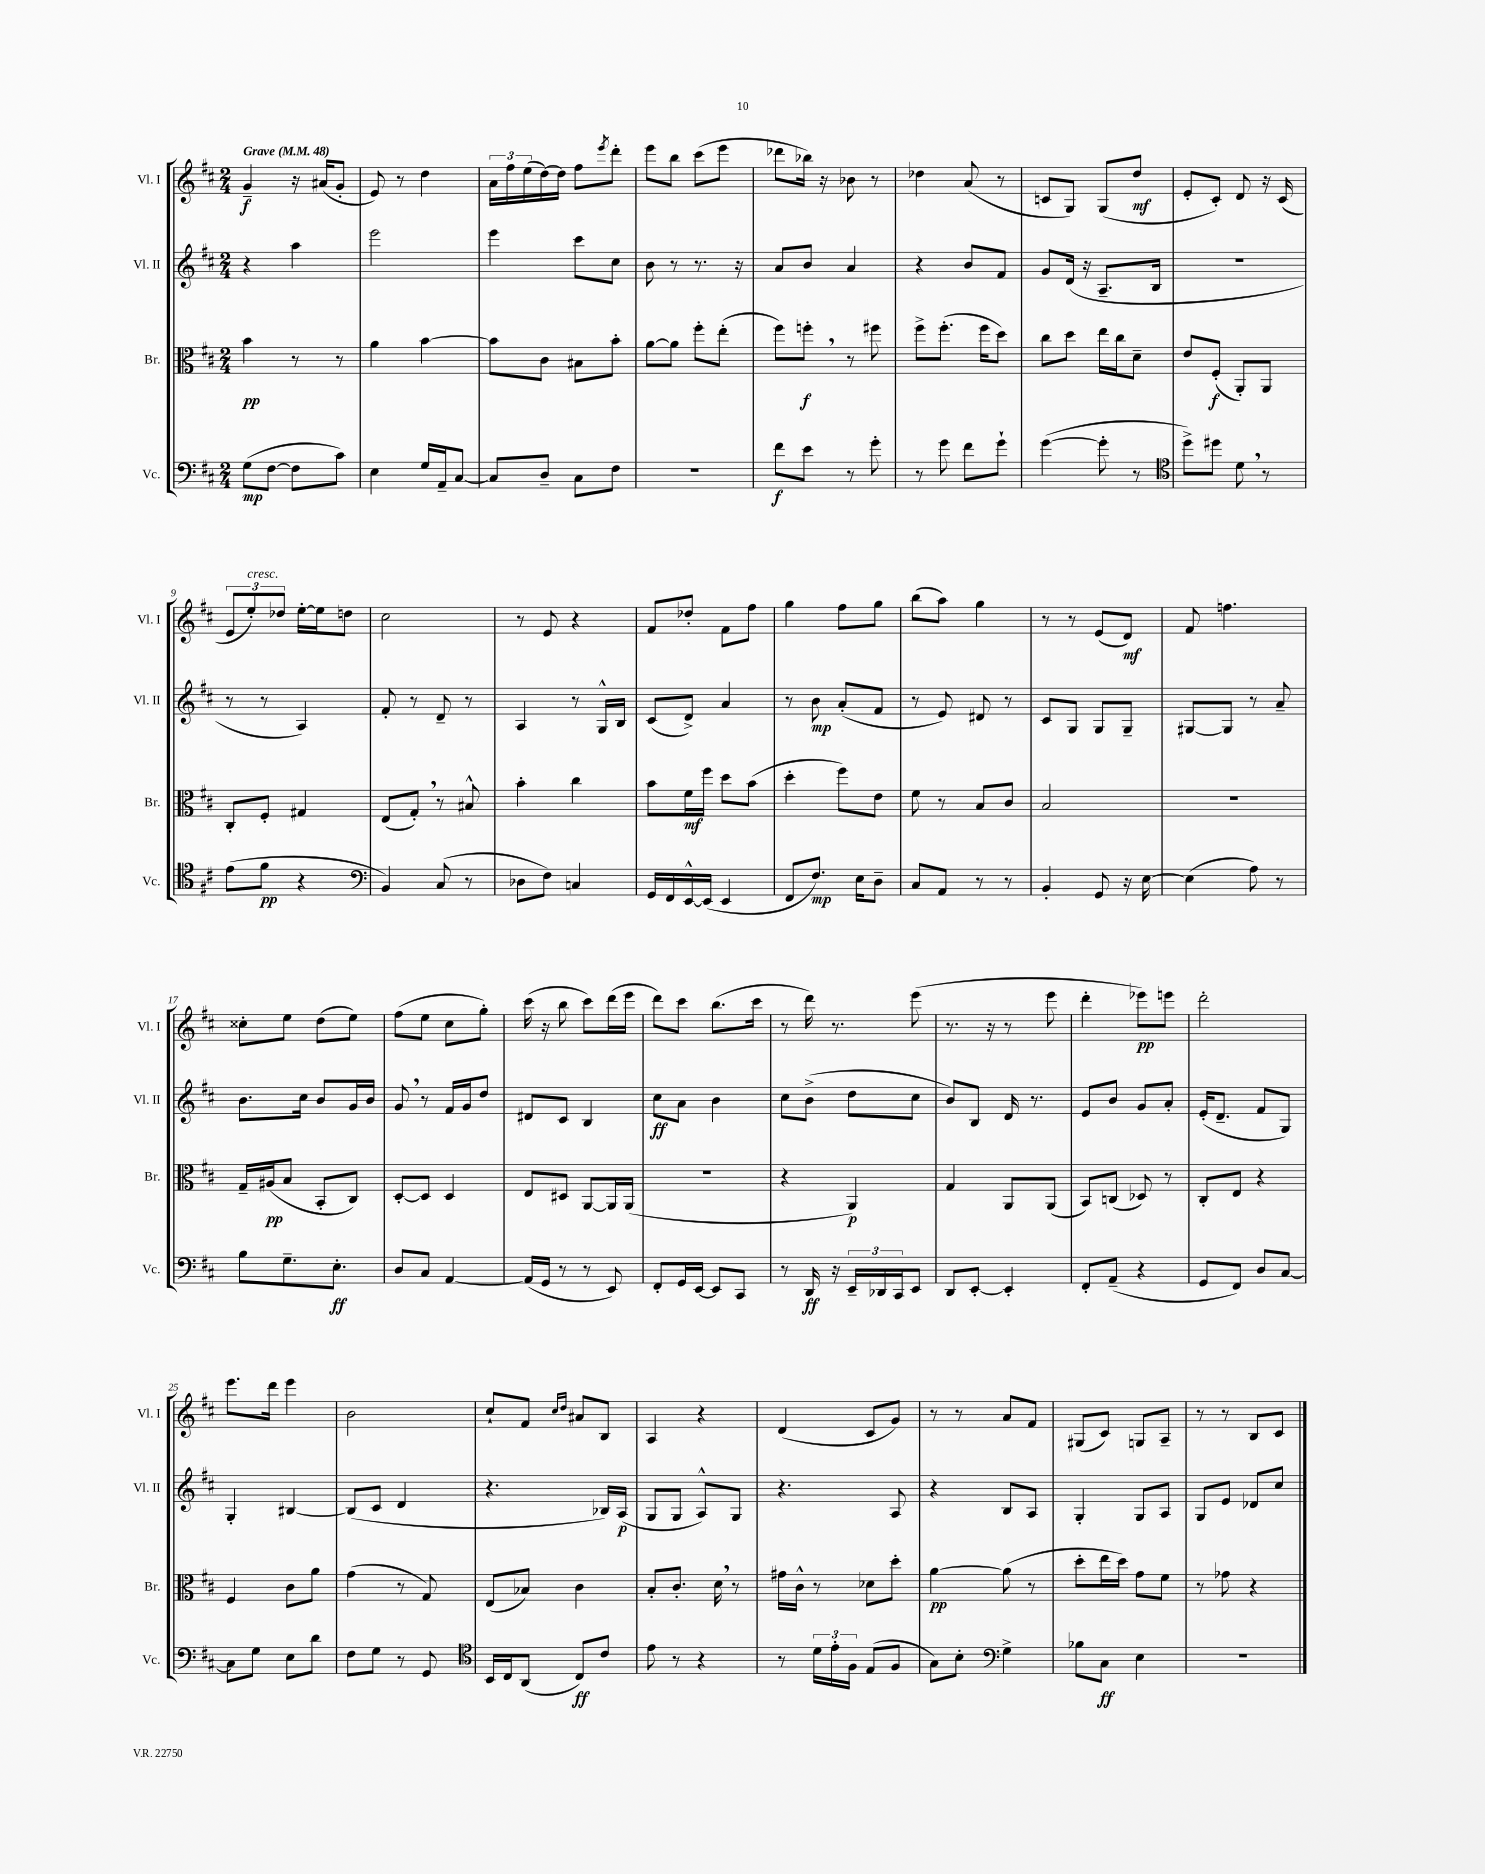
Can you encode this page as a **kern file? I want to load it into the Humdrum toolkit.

**kern	**kern	**kern	**kern
*staff4	*staff3	*staff2	*staff1
*clefF4	*clefC3	*clefG2	*clefG2
*k[f#c#]	*k[f#c#]	*k[f#c#]	*k[f#c#]
*M2/4	*M2/4	*M2/4	*M2/4
*MM48	*MM48	*MM48	*MM48
(8G	4b	4r	4g~
[8F#	.	.	.
8F#]	8r	4aa	16r
.	.	.	(16a#
8c#)	8r	.	8g'
=	=	=	=
4E	4a	2eee	8e)
.	.	.	8r
16G	[4b	.	4dd
16AA~	.	.	.
[8C#	.	.	.
=	=	=	=
8C#]	8b]	4eee	24a
.	.	.	24ff#
.	.	.	(24ee
8D~	8c#	.	[16dd)
.	.	.	16dd]
8C#	8B#	8ccc#	8ff#
.	.	.	8qeee
8F#	8b'	8cc#	8ddd'
=	=	=	=
2r	[8a	8b	8eee
.	8a]	8r	8bb
.	8ff#'	8.r	(8ccc#
.	(8ee'	.	8eee
.	.	16r	.
=	=	=	=
8f#	8ff#)	8a	8ddd-
8e	8ff'	8b	16bb-)
.	.	.	16r
8r	8r	4a	8b-
8g'	8ff#	.	8r
=	=	=	=
8r	8ff#^	4r	4dd-
8g	(8.ff#'	.	.
8f#	.	8b	(8a
.	16ff#	.	.
8g`	8dd)	8f#	8r
=	=	=	=
([4g	8cc#	8g	8c
.	8dd	(16d	8G)
.	.	16r	.
8g']	16ee	8.A~	(8G
.	16cc#	.	.
8r	8d~	.	8dd
.	.	16B	.
=	=	=	=
*clefC4	*	*	*
8dd^)	8e	2r	8e'
8dd#	(8F#'	.	8c#')
8d	8AA')	.	8d
8r	8AA	.	16r
.	.	.	(16c#
=	=	=	=
(8e	8C#'	8r	12e
.	.	.	12ee')
8f#	8F#'	8r	.
.	.	.	12dd-
4r	4G#	4A)	[16ee'
.	.	.	16ee]
.	.	.	8dd
=	=	=	=
*clefF4	*	*	*
4BB)	(8E	8f#'	2cc#
.	8G')	8r	.
(8C#	8r	8d~	.
8r	8B#^^	8r	.
=	=	=	=
8D-	4b'	4A	8r
8F#)	.	.	8e
4C	4cc#	8r	4r
.	.	16G^^	.
.	.	16B	.
=	=	=	=
16GG	8b	(8c#	8f#
16FF#	.	.	.
[16EE^^	16f#	8d^)	8dd-'
(16EE]	16ff#	.	.
4EE	8dd	4a	8f#
.	(8b	.	8ff#
=	=	=	=
8FF#	4dd'	8r	4gg
8.F#)	.	8b	.
.	8ff#)	(8a'	8ff#
16E	.	.	.
8D~	8e	8f#	8gg
=	=	=	=
8C#	8f#	8r	(8bb
8AA	8r	8e)	8aa)
8r	8B	8d#	4gg
8r	8c#	8r	.
=	=	=	=
4BB'	2B	8c#	8r
.	.	8G	8r
8GG	.	8G	(8e
16r	.	8G~	8d)
[16E	.	.	.
=	=	=	=
(4E]	2r	[8G#	8f#
.	.	8G#]	4.ff
8A)	.	8r	.
8r	.	8a~	.
=	=	=	=
8B	16G~	8.b	8cc##'
.	(16A#	.	.
8.G~	8B	.	8ee
.	.	16cc#	.
.	8BB'	8b	(8dd
8.E'	.	.	.
.	8C#)	16g	8ee)
.	.	16b	.
=	=	=	=
8D	[8D'	8g	(8ff#
8C#	8D]	8r	8ee
[4AA	4D	16f#	8cc#
.	.	16g	.
.	.	8dd	8gg')
=	=	=	=
(16AA]	8E	8d#	(16ccc#
16GG	.	.	16r
8r	8D#	8c#	8bb
8r	[8AA	4B	8ccc#)
8EE)	16AA]	.	(16ddd
.	(16AA	.	16eee
=	=	=	=
8FF#'	2r	8cc#	8ddd)
16GG	.	8a	8ccc#
[16EE	.	.	.
8EE]	.	4b	(8.bb
8CC#	.	.	.
.	.	.	16ccc#
=	=	=	=
8r	4r	8cc#	8r
16DD	.	(8b^	16ddd)
16r	.	.	8.r
24EE~	4AA)	8dd	.
24DD-	.	.	.
24CC#	.	.	.
8EE	.	8cc#	(8eee
=	=	=	=
8DD	4G	8b)	8.r
[8EE'	.	8B	.
.	.	.	16r
4EE']	8AA	16d	8r
.	.	8.r	.
.	(8AA	.	8eee
=	=	=	=
8FF#'	8BB)	8e	4ddd'
(8AA~	(8C	8b	.
4r	8D-)	8g	8eee-)
.	8r	8a'	8eee
=	=	=	=
8GG	8C#'	(16e'	2ddd'
.	.	8.d~	.
8FF#)	8E	.	.
8D	4r	8f#	.
[8C#	.	8G)	.
=	=	=	=
8C#]	4F#	4G'	8.eee
8G	.	.	.
.	.	.	16ddd
8E	8c#	[4B#	4eee
8d	8a	.	.
=	=	=	=
8F#	(4g	(8B#]	2b
8G	.	8c#	.
8r	8r	4d	.
8GG	8G)	.	.
=	=	=	=
*clefC4	*	*	*
16BB	(8E	4.r	8cc#`
16C#	.	.	.
(8AA	8B-)	.	8f#
.	.	.	16qqcc#
.	.	.	16qqdd
8C#)	4c#	.	8a#
8c#	.	16B-)	8B
.	.	(16A	.
=	=	=	=
8e	8B'	8G	4A
8r	8.c#'	8G	.
4r	.	8A^^)	4r
.	16d	.	.
.	8r	8G	.
=	=	=	=
8r	16g#	4.r	(4d
.	16c#^^	.	.
24d	8r	.	.
24e'	.	.	.
24F#	.	.	.
(8E	8d-	.	8c#
8F#	8dd'	8A	8g)
=	=	=	=
8G)	[4a	4r	8r
8B'	.	.	8r
*clefF4	*	*	*
4G^	(8a]	8B	8a
.	8r	8A	8f#
=	=	=	=
8B-	8dd'	4G'	(8G#
8C#	16ee	.	8c#)
.	16dd)	.	.
4E	8g	8G	8G
.	8f#	8A	8A~
=	=	=	=
2r	8r	8G	8r
.	8g-	8e	8r
.	4r	8d-	8B
.	.	8cc#	8c#
==	==	==	==
*-	*-	*-	*-
